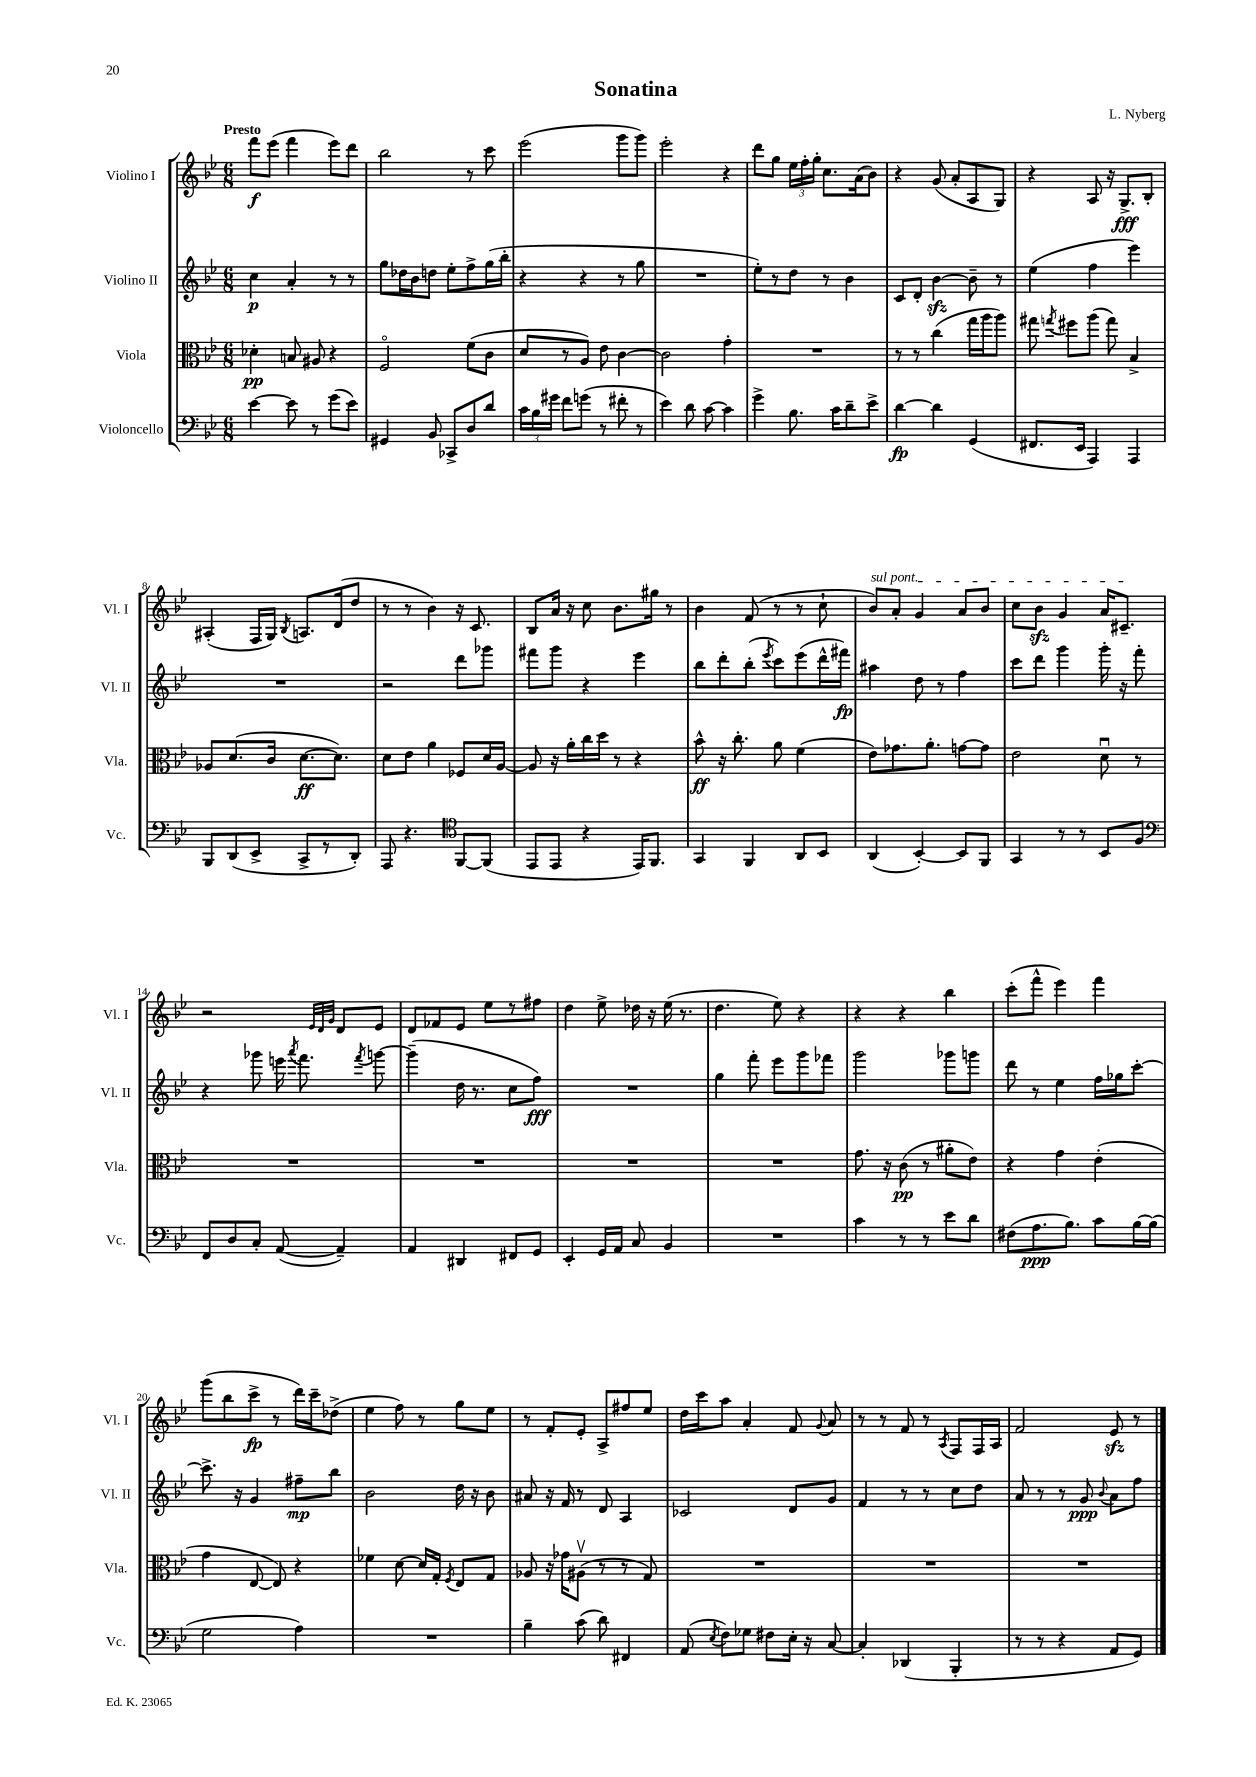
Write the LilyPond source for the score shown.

\header { title = "Sonatina" composer = "L. Nyberg" }
<<
\new StaffGroup <<
\new Staff = "s0" \with { instrumentName = "Violino I" shortInstrumentName = "Vl. I" } {
    \clef treble \key bes \major \numericTimeSignature \time 6/8 \tempo "Presto"
    \autoBeamOff f'''8[\f ees'''8]( f'''4 ees'''8[) d'''8] |
    bes''2 r8 c'''8 |
    ees'''2( g'''8[ g'''8]) |
    ees'''2-. r4 |
    d'''8[ g''8] \tuplet 3/2 { ees''16[ f''16-. g''16]-. } c''8.[ a'16( bes'8]) |
    r4 g'8( a'8[-. a8 g8]) |
    r4 a8 r16 g8.[->\fff bes8]-. |
    ais4-.( f16[ g16]) \acciaccatura { bes8 } a8.[ d'16( d''8] |
    r8 r8 bes'4) r16 c'8. |
    bes8[ a'16] r16 c''8 bes'8.[ gis''16] r8 |
    bes'4 f'8( r8 r8 c''8-! |
    \once \override TextSpanner.bound-details.left.text = \markup { \italic "sul pont." } bes'8[\startTextSpan) a'8]-. g'4 a'8[ bes'8] |
    c''8[ bes'8]\sfz g'4 a'16[ cis'8.]--\stopTextSpan |
    r2 \grace { ees'32[ d'32 g'32] } d'8[ ees'8] |
    d'8[ fes'8 ees'8] ees''8[ r8 fis''8] |
    d''4 ees''8-> des''16 r16 ees''16( r8. |
    d''4. ees''8) r4 |
    r4 r4 bes''4 |
    c'''8[-.( f'''8]-^ ees'''4) f'''4 |
    g'''8[( bes''8 c'''8]->\fp r8 d'''16[) c'''16-- des''8]->( |
    ees''4 f''8) r8 g''8[ ees''8] |
    r8 f'8[-. ees'8]-. a8[-> fis''8 ees''8] |
    d''16[ c'''16 a''8] a'4-. f'8 \appoggiatura { g'8 } a'8 |
    r8 r8 f'8 r8 \acciaccatura { a8 } f8[ f16 a16] |
    f'2 ees'8\sfz r8 \bar "|." |
}
\new Staff = "s1" \with { instrumentName = "Violino II" shortInstrumentName = "Vl. II" } {
    \clef treble \key bes \major \numericTimeSignature \time 6/8
    \autoBeamOff c''4\p a'4-. r8 r8 |
    g''8[ des''16 bes'16 d''8] ees''8[-. f''8-> g''16( bes''16]-. |
    r4 r4 r8 g''8 |
    R2. |
    ees''8[-.) r8 d''8] r8 bes'4 |
    c'8[ d'8]-. bes'4~\sfz bes'8-- r8 |
    ees''4( f''4 ees'''4) |
    R2. |
    r2 d'''8[ ges'''8] |
    fis'''8[ g'''8] r4 ees'''4 |
    bes''8[ d'''8-. bes''8]-.( \acciaccatura { ees'''8 } c'''8[) ees'''8( d'''16-^ fis'''16]\fp) |
    ais''4 d''8 r8 f''4 |
    c'''8[ d'''8] g'''4 g'''16-. r16 f'''8-. |
    r4 ges'''8 e'''16 \acciaccatura { a'''8 } f'''8. \acciaccatura { f'''8 } g'''8~ |
    g'''4--( d''16 r8. c''8[ f''8]\fff) |
    R2. |
    g''4 f'''8-. ees'''8[ g'''8 fes'''8] |
    g'''2 ges'''8[ g'''8] |
    d'''8 r8 ees''4 f''16[ ges''16 c'''8]~-. |
    c'''8.-> r16 g'4 fis''8[--\mp bes''8] |
    bes'2 d''16 r16 bes'8 |
    ais'8 r16 f'16 r8 d'8 a4 |
    ces'2 d'8[ g'8] |
    f'4 r8 r8 c''8[ d''8] |
    a'8 r8 r8 g'8\ppp \appoggiatura { bes'8 } a'8[ f''8] \bar "|." |
}
\new Staff = "s2" \with { instrumentName = "Viola" shortInstrumentName = "Vla." } {
    \clef alto \key bes \major \numericTimeSignature \time 6/8
    \autoBeamOff des'4-.\pp b8 ais8 r4 |
    f2\flageolet f'8[( c'8] |
    d'8[ r8 a8]) ees'8 c'4~ |
    c'2 g'4-. |
    R2. |
    r8 r8 c''4( g''16[ a''16 a''8]) |
    gis''8 \acciaccatura { g''8 } fis''8[ a''8]( g''8) bes4-> |
    aes8[ d'8.( c'16] d'8.[~\ff d'8.]) |
    d'8[ ees'8] a'4 fes8[ d'16 a16]~ |
    a8 r16 a'16[-. c''16 d''16] r8 r4 |
    bes'8-^\ff r16 c''8.-. a'8 f'4( |
    ees'8[) ges'8. a'8.]-. g'8[~ g'8] |
    ees'2 d'8\downbow r8 |
    R2. |
    R2. |
    R2. |
    R2. |
    g'8. r16 c'8\pp( r8 ais'8[-. ees'8]) |
    r4 g'4 ees'4-.( |
    g'4 ees8~ ees8) r4 |
    fes'4 d'8~ d'16[ g16]-. \acciaccatura { f8 } ees8[ g8] |
    aes8 r16 ges'16[ ais8]\upbow( r8 r8 g8) |
    R2. |
    R2. |
    R2. \bar "|." |
}
\new Staff = "s3" \with { instrumentName = "Violoncello" shortInstrumentName = "Vc." } {
    \clef bass \key bes \major \numericTimeSignature \time 6/8
    \autoBeamOff ees'4~ ees'8 r8 g'8[( ees'8]) |
    gis,4 bes,8 ces,8[-> d8 d'8] |
    \tuplet 3/2 { c'16[ bes16 gis'16] } f'8[ g'8]( r8 fis'8-. r8 |
    ees'4) d'8 c'8~ c'4 |
    g'4-> bes8. c'16[ d'8-- ees'8]-> |
    d'4~\fp d'4 g,4( |
    fis,8.[ ees,16] a,,4) a,,4 |
    bes,,8[ d,8( ees,8]-> c,8[-> r8 d,8]-.) |
    a,,8 r4. \clef tenor f,8[~ f,8]( |
    ees,8[ ees,8] r4 ees,16[) f,8.] |
    g,4 f,4 a,8[ bes,8] |
    a,4( bes,4~-.) bes,8[ f,8] |
    g,4 r8 r8 bes,8[ f8] |
    \clef bass f,8[ d8 c8]-. a,8~( a,4--) |
    a,4 dis,4 fis,8[ g,8] |
    ees,4-. g,16[ a,16] c8 bes,4 |
    R2. |
    c'4 r8 r8 ees'8[ d'8] |
    fis8[( a8.\ppp bes8.]) c'8[ bes16~ bes16]( |
    g2 a4) |
    R2. |
    bes4-- c'8( d'8) fis,4 |
    a,8( \acciaccatura { ees8 } f8[) ges8] fis8[ ees16]-. r16 c8~ |
    c4-. des,4( bes,,4-. |
    r8 r8 r4 a,8[ g,8]) \bar "|." |
}
>>
>>
